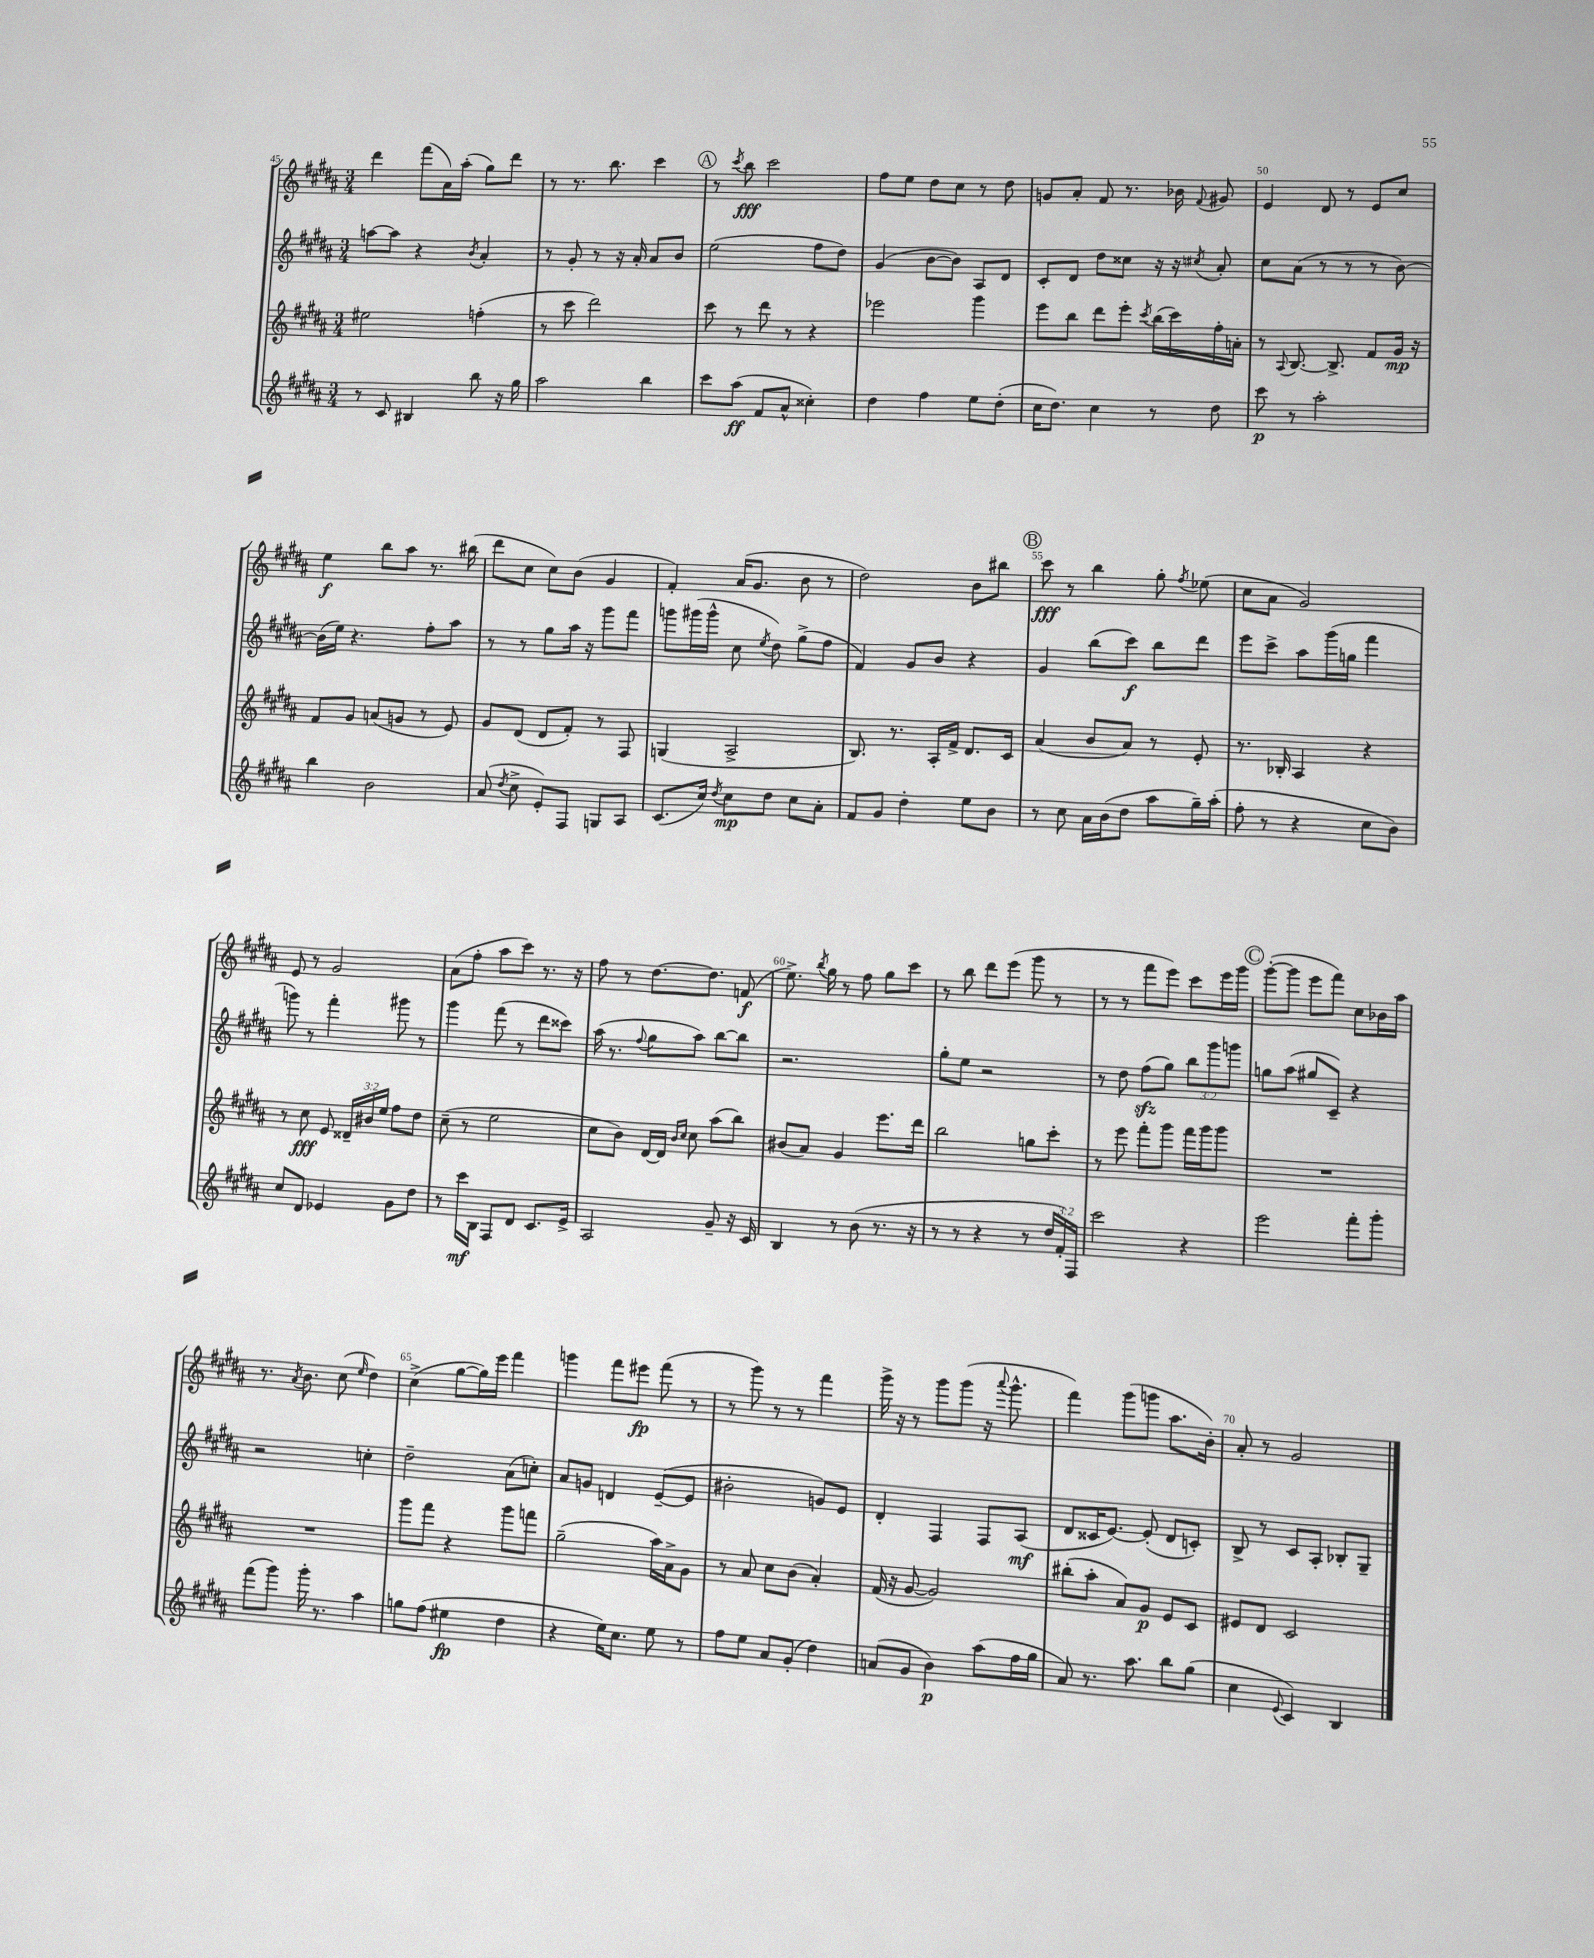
<<
\new StaffGroup <<
\new Staff = "s0" {
    \clef treble \key b \major \numericTimeSignature \time 3/4
    \autoBeamOff dis'''4 fis'''8[( ais'16) ais''16]-.( gis''8[) dis'''8] |
    r8 r8. b''8. cis'''4 |
    \mark \markup { \circle "A" } r8 \acciaccatura { cis'''8 } b''8\fff cis'''2 |
    fis''8[ e''8] dis''8[ cis''8] r8 dis''8 |
    g'8[ ais'8]-. fis'8 r8. bes'16 \appoggiatura { fis'8 } gis'8 |
    e'4 dis'8 r8 e'8[ cis''8] |
    e''4\f b''8[ ais''8] r8. bis''16( |
    dis'''8[ cis''8] cis''8[) b'8]( gis'4 |
    fis'4-.) ais'16[( gis'8.] b'8 r8 |
    dis''2) b'8[ bis''8] |
    \mark \markup { \circle "B" } cis'''8\fff r8 b''4 gis''8-. \acciaccatura { fis''8 } ees''8( |
    cis''8[ ais'8] gis'2) |
    e'8 r8 gis'2 |
    ais'8[( fis''8]-. ais''8[ cis'''8]) r8. r16 |
    fis''8 r8 dis''8.[~ dis''8.] f'8\f( |
    e''8.->) \acciaccatura { b''8 } gis''16 r8 fis''8 gis''8[ cis'''8] |
    r8 b''8 dis'''8[ e'''8]( gis'''8 r8 |
    r8 r8 fis'''8[ e'''8]) cis'''8[ e'''16 gis'''16] |
    \mark \markup { \circle "C" } gis'''8[~-.( gis'''8] e'''8[ fis'''8]) cis''8[ bes'16 ais''16] |
    r8. \acciaccatura { ais'8 } b'8. cis''8( \grace { e''16 } dis''4) |
    cis''4->( gis''8[~ gis''16) e'''16] fis'''4 |
    g'''4 fis'''8[ eis'''8]\fp fis'''8( r8 |
    r8 gis'''8) r8 r8 fis'''4 |
    gis'''16-> r16 r8 gis'''8[ gis'''8]( r16 \appoggiatura { ais'''8 } gis'''8.-^ |
    fis'''4) gis'''8[( g'''8] ais''8.[ b'16]-.) |
    ais'8-. r8 gis'2 \bar "|." |
}
\new Staff = "s1" {
    \clef treble \key b \major \numericTimeSignature \time 3/4 \override Staff.TupletNumber.text = #tuplet-number::calc-fraction-text
    \autoBeamOff a''8[~ a''8] r4 \acciaccatura { b'8 } ais'4-. |
    r8 gis'8-. r8 r16 ais'16-. ais'8[ b'8] |
    \mark \markup { \circle "A" } e''2( fis''8[ dis''8]) |
    gis'4( b'8[~ b'8]) ais8[ dis'8] |
    cis'8[-. dis'8] dis''8[ cisis''8] r16 r16 \acciaccatura { cis''8 } ais'8-. |
    cis''8[ ais'8]( r8 r8 r8 b'8~) |
    b'16[( e''16]) r4. fis''8[-. ais''8] |
    r8 r8 gis''8[ ais''16] r16 gis'''8[ fis'''8] |
    g'''8[ gis'''16( gis'''16]-^ cis''8 \acciaccatura { e''8 } dis''8) gis''8[->( fis''8] |
    fis'4) gis'8[ b'8] r4 |
    \mark \markup { \circle "B" } gis'4 b''8[( cis'''8]\f) b''8[ dis'''8] |
    e'''8[ cis'''8]-> ais''8[ gis'''16( g''16] fis'''4 |
    g'''8) r8 fis'''4-. gis'''8 r8 |
    gis'''4 fis'''8( r8 dis'''8[ cisis'''8]) |
    ais''16( r8. \appoggiatura { fis''8 } gis''8[ ais''8]) b''8[~ b''8] |
    r2. |
    gis''8[-. e''8] r2 |
    r8 dis''8 fis''8[\sfz( gis''8]) \tuplet 3/2 { b''8[ gis'''8 g'''8] } |
    \mark \markup { \circle "C" } g''8[ ais''8]( gis''8[ cis'8]--) r4 |
    r2 c''4-. |
    dis''2-- ais'8[( c''8]-.) |
    ais'8[ g'8] d'4 e'8[~--( e'8] |
    bis'2-. g'8[) e'8] |
    dis'4-. fis4 fis8[ ais8]\mf( |
    dis'8[ cisis'16 e'8.]~) e'8-.( dis'8[ c'8]-.) |
    b8-> r8 cis'8[ ais8]-. bes8[-. gis8]-- \bar "|." |
}
\new Staff = "s2" {
    \clef treble \key b \major \numericTimeSignature \time 3/4 \override Staff.TupletNumber.text = #tuplet-number::calc-fraction-text
    \autoBeamOff eis''2 f''4-.( |
    r8 cis'''8 dis'''2) |
    \mark \markup { \circle "A" } cis'''8 r8 dis'''8 r8 r4 |
    ees'''2 gis'''4 |
    e'''8[ b''8] dis'''8[ e'''8]-. \acciaccatura { cis'''8 } b''16[( cis'''16) fis''16-. a'16]-. |
    r8 \appoggiatura { ais8 } b8.~ b8.-> fis'8[ gis'16]\mp r16 |
    fis'8[ gis'8] a'8[( g'8] r8 e'8) |
    gis'8[ dis'8]( dis'8[ fis'8]-.) r8 fis8 |
    g4( ais2-> |
    b8.) r8. ais16[-. fis'16]-> dis'8.[ cis'16] |
    \mark \markup { \circle "B" } ais'4( b'8[ ais'8]) r8 e'8-. |
    r8. bes16-. ais4 r4 |
    r8 cis''8\fff e'8 \tuplet 3/2 { disis'16[-- bis'16 e''16] } fis''8[ dis''8] |
    cis''8--( r8 e''2 |
    cis''8[ b'8]) dis'16[~ dis'16] \grace { b'16[ cis''16] } cis''8 ais''8[( b''8]) |
    bis'8[( ais'8]) gis'4 e'''8.[ dis'''16] |
    b''2 g''8[ cis'''8]-. |
    r8 e'''8 fis'''8[-. gis'''8] fis'''16[ gis'''16 gis'''8] |
    \mark \markup { \circle "C" } R2. |
    R2. |
    gis'''8[ fis'''8] r4 gis'''8[ f'''8] |
    gis''2--( ais''16[) ais'16-> gis'8] |
    r8 ais'8 cis''8[ b'8]( ais'4-.) |
    fis'16( r16 gis'8~ gis'2) |
    bis''8[-.( ais''8]-. ais'8[) gis'8]\p e'8[ cis'8] |
    eis'8[ dis'8] cis'2 \bar "|." |
}
\new Staff = "s3" {
    \clef treble \key b \major \numericTimeSignature \time 3/4 \override Staff.TupletNumber.text = #tuplet-number::calc-fraction-text
    \autoBeamOff r8 cis'8 bis4 b''8 r16 gis''16 |
    ais''2 b''4 |
    \mark \markup { \circle "A" } cis'''8[ ais''8]\ff( fis'8[ ais'8]-^ cisis''4-.) |
    dis''4 fis''4 e''8[ dis''8]-.( |
    cis''16[ dis''8.]) cis''4 r8 dis''8 |
    cis'''8\p r8 ais''2-. |
    b''4 b'2 |
    ais'8( \acciaccatura { dis''8 } cis''8-> e'8[-.) fis8] g8[ ais8] |
    cis'8.[( cis''16]) \acciaccatura { dis''8 } cis''8[\mp dis''8] cis''8[ ais'8]-. |
    fis'8[ gis'8] dis''4-. e''8[ b'8] |
    \mark \markup { \circle "B" } r8 cis''8 ais'16[ b'16( dis''8] ais''8[ gis''16--) ais''16]-.( |
    fis''8-. r8 r4 cis''8[ b'8]) |
    cis''8[ dis'8] ees'4 gis'8[ dis''8] |
    r8 cis'''16[\mf b16] fis8[ dis'8] cis'8.[ e'16]-> |
    ais2 gis'8-- r16 cis'16 |
    b4 r8 b'8( r8. r16 |
    r8 r8 r4 r8 \tuplet 3/2 { dis''16[ fis'16-.) fis16] } |
    cis'''2 r4 |
    \mark \markup { \circle "C" } e'''2 fis'''8[-. gis'''8]-. |
    fis'''8[( gis'''8]) gis'''16-. r8. ais''4 |
    g''8[ fis''8]( eis''4\fp dis''4 |
    r4 e''16[) cis''8.] e''8 r8 |
    fis''8[ e''8] ais'8[ gis'8]-.( dis''4) |
    a'8[( gis'8] b'4\p) ais''8[( fis''16 gis''16] |
    ais'8) r8. ais''8. b''8[ gis''8]( |
    cis''4 \appoggiatura { e'8 } cis'4) b4 \bar "|." |
}
>>
>>
\layout { \context { \Score currentBarNumber = #45 \override BarNumber.break-visibility = ##(#f #t #t) barNumberVisibility = #(every-nth-bar-number-visible 5) } }
